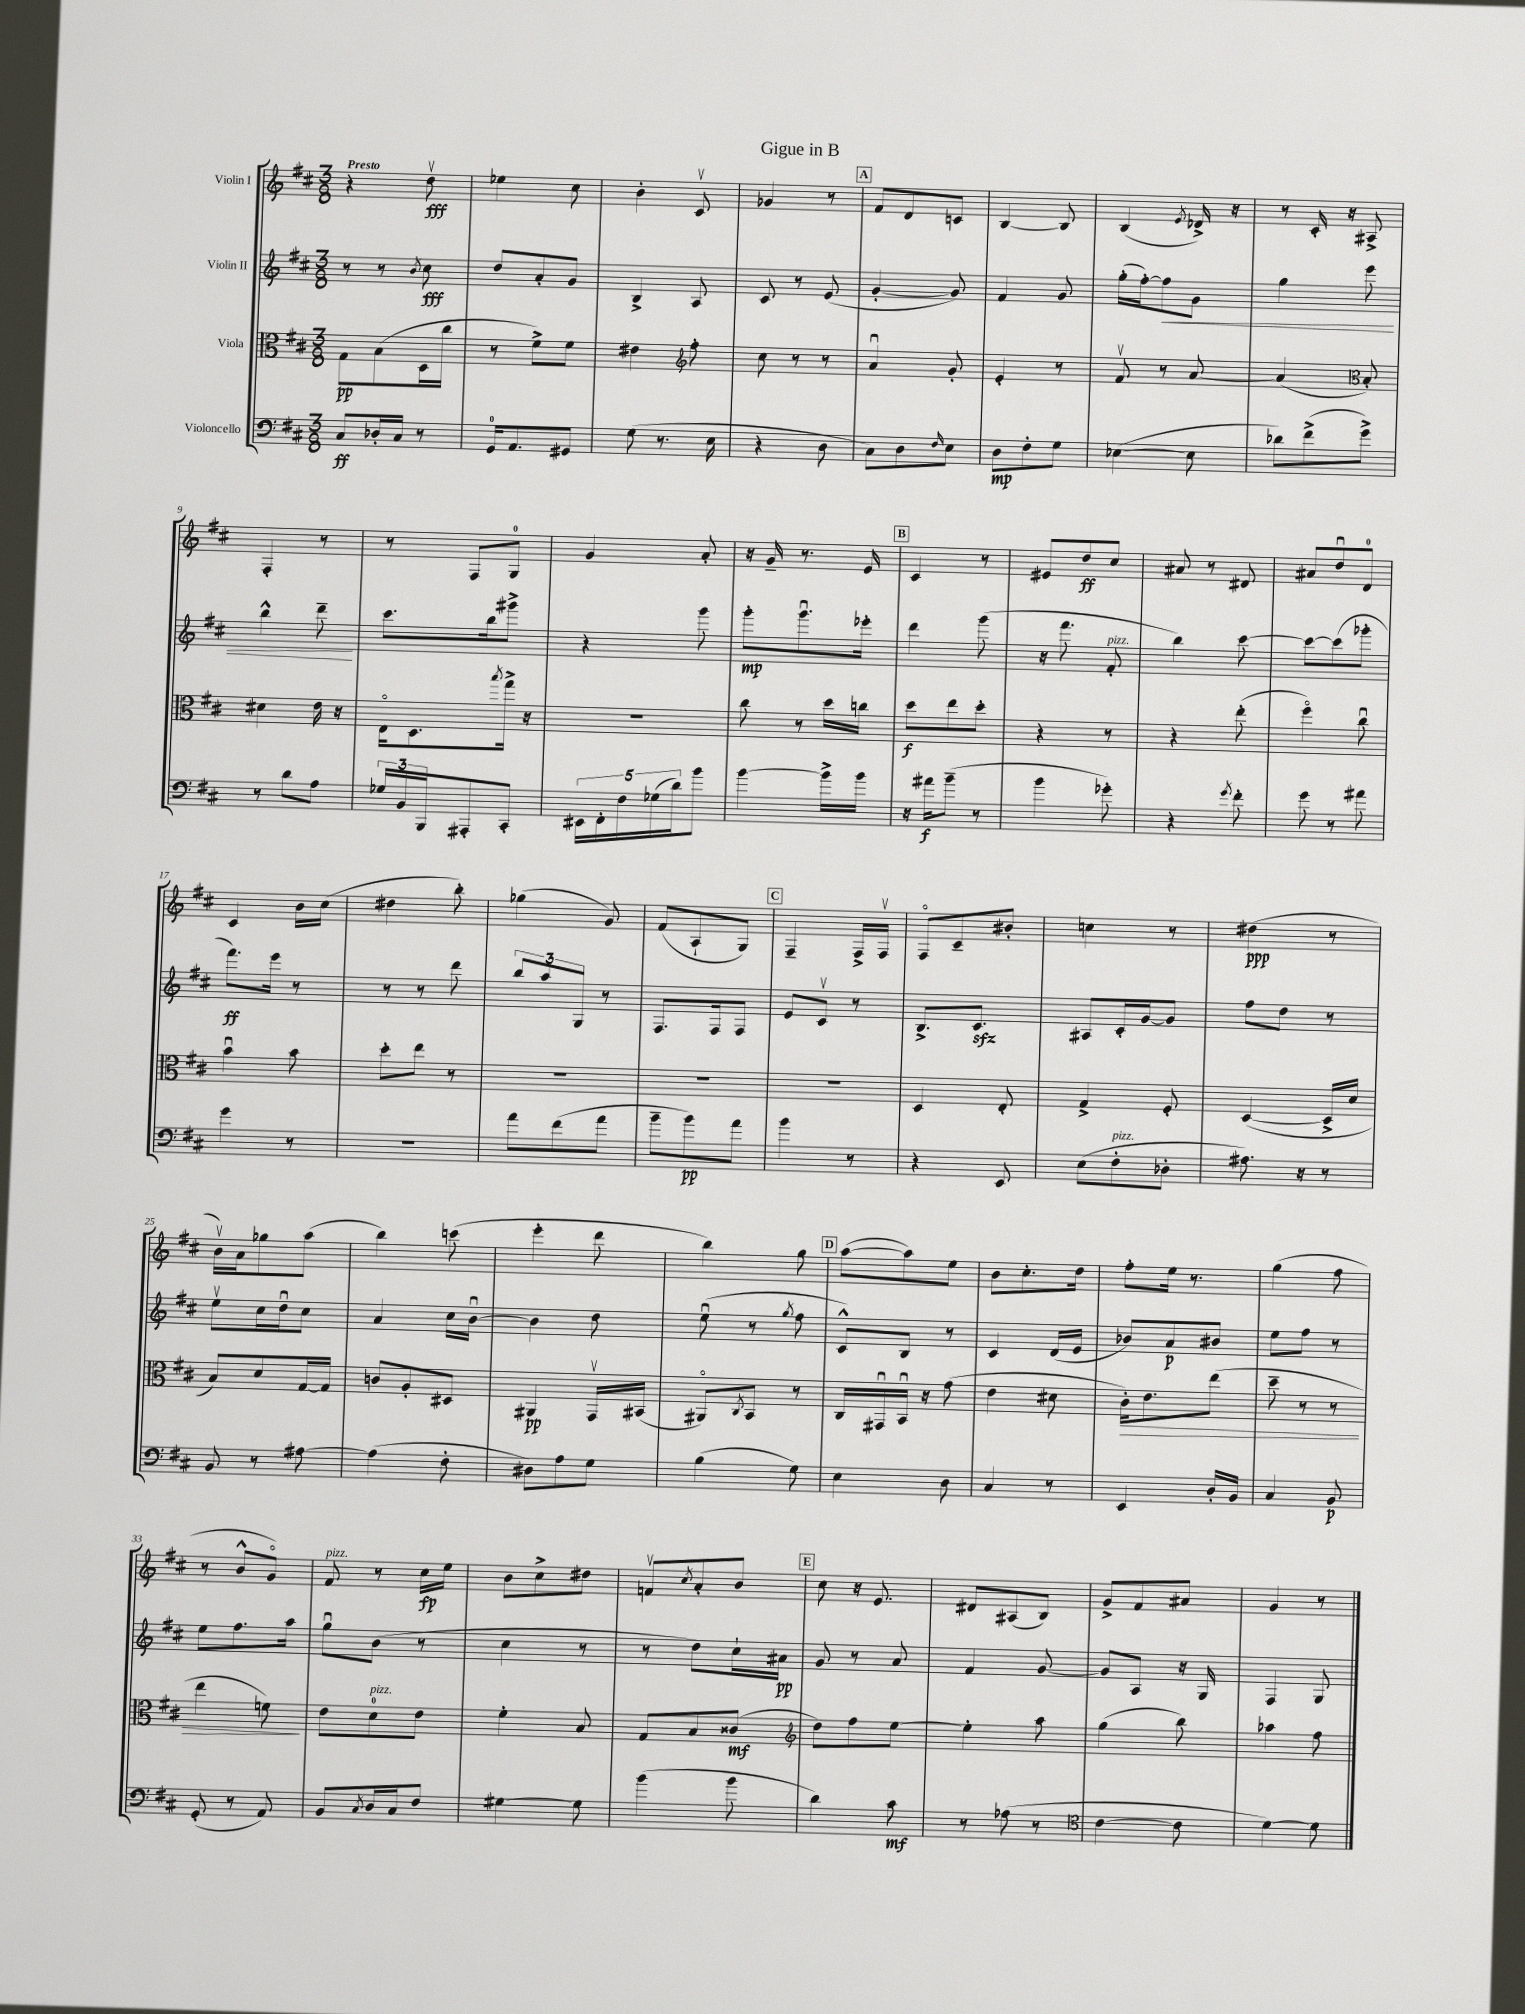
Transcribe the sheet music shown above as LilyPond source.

\header { title = "Gigue in B" }
<<
\new StaffGroup <<
\new Staff = "s0" \with { instrumentName = "Violin I" } {
    \clef treble \key d \major \numericTimeSignature \time 3/8 \tempo "Presto"
    r4 d''8\upbow\fff |
    ees''4 cis''8 |
    b'4-. cis'8\upbow |
    ges'4 r8 |
    \mark \markup { \box "A" } fis'8 d'8 c'8 |
    b4~ b8 |
    b4( \acciaccatura { e'8 } des'16->) r16 |
    r8 cis'16-. r16 ais8-> |
    fis4-. r8 |
    r8 fis8 g8-0 |
    g'4 a'8-. |
    r16 g'16-- r8. e'16 |
    \mark \markup { \box "B" } cis'4 r8 |
    eis'8 d''8\ff cis''8 |
    ais'8 r8 dis'8 |
    ais'8 d''8\downbow d'8-0 |
    cis'4 b'16 cis''16( |
    dis''4 b''8-.) |
    ges''4( g'8) |
    fis'8( a8-! g8) |
    \mark \markup { \box "C" } fis4-- fis16-> fis16\upbow |
    fis8\flageolet cis'8-- bis'8-. |
    c''4 r8 |
    dis''4\ppp( r8 |
    b'16\upbow) a'16 ges''8 a''8( |
    b''4) c'''8( |
    e'''4-. d'''8 |
    b''4) g''8 |
    \mark \markup { \box "D" } a''8~( a''8) e''8 |
    b'8 cis''8.-. d''16 |
    fis''8-. e''16 r8. |
    g''4( fis''8 |
    r8 b'8-^ g'8\flageolet) |
    fis'8^\markup { \italic "pizz." } r8 cis''16\fp e''16 |
    b'8 cis''8-> dis''8 |
    f'8\upbow \acciaccatura { cis''8 } a'8-. b'8 |
    \mark \markup { \box "E" } cis''8 r16 e'8. |
    dis'8 ais8( b8) |
    g'8-> fis'8 ais'8 |
    g'4 r8 \bar "|." |
}
\new Staff = "s1" \with { instrumentName = "Violin II" } {
    \clef treble \key d \major \numericTimeSignature \time 3/8
    r8 r8 \acciaccatura { b'8 } cis''8\fff |
    d''8 a'8-. g'8 |
    b4-> a8 |
    cis'8 r8 e'8( |
    \mark \markup { \box "A" } g'4~-. g'8) |
    fis'4 g'8 |
    g''16-.( fis''16~-.) fis''8\< g'8 |
    g''4 e'''8 |
    b''4-^ d'''8--\! |
    cis'''8. b''16 gis'''8-> |
    r4 g'''8 |
    g'''8-.\mp g'''8.\downbow ees'''16-. |
    \mark \markup { \box "B" } d'''4 g'''8( |
    r16 fis'''8. fis'8-.^\markup { \italic "pizz." } |
    b''4) cis'''8~ |
    cis'''8~ cis'''8( ges'''8-. |
    fis'''8.\ff) e'''16 r8 |
    r8 r8 d'''8 |
    \tuplet 3/2 { b''8 a''8 g8 } r8 |
    fis8. fis16 fis8 |
    \mark \markup { \box "C" } e'8 cis'8\upbow r8 |
    b8.-> cis'8.\sfz |
    ais8 cis'16-. g'16~ g'8 |
    fis''8 d''8 r8 |
    e''8\upbow cis''16 d''16\downbow cis''8 |
    a'4 cis''16 b'16~\downbow |
    b'4 d''8 |
    e''8\downbow( r8 \acciaccatura { g''8 } fis''8 |
    \mark \markup { \box "D" } cis'8-^) b8 r8 |
    cis'4 d'16( e'16 |
    bes'8) a'8\p bis'8 |
    e''8 fis''8 r8 |
    e''8 fis''8. a''16 |
    g''8\downbow b'8( r8 |
    cis''4 r8 |
    r8 d''8) cis''16-! ais'16\pp |
    \mark \markup { \box "E" } g'8 r8 a'8 |
    fis'4 g'8~ |
    g'8 a8 r16 g16 |
    fis4 g8 \bar "|." |
}
\new Staff = "s2" \with { instrumentName = "Viola" } {
    \clef alto \key d \major \numericTimeSignature \time 3/8
    g8\pp b8( d16 cis''16 |
    r8 fis'8->) fis'8 |
    eis'4 \clef treble fis''8-. |
    cis''8 r8 r8 |
    \mark \markup { \box "A" } a'4\downbow g'8-. |
    e'4-. r8 |
    fis'8\upbow r8 a'8~ |
    a'4( \clef alto b8-.) |
    dis'4 e'16 r16 |
    e16\flageolet d8. \acciaccatura { b''8 } g''16-> r16 |
    R4. |
    cis''8 r8 d''16 c''16 |
    \mark \markup { \box "B" } d''8\f e''8 d''8-. |
    r4 r8 |
    r4 e''8-.( |
    fis''4\flageolet) cis''8\downbow |
    b'4\downbow b'8 |
    d''8-. e''8 r8 |
    R4. |
    R4. |
    \mark \markup { \box "C" } R4. |
    d4 e8-. |
    g4-> fis8-. |
    d4~( d16-> d'16 |
    b8) d'8 g16~ g16 |
    c'8 a8-. dis8 |
    ais,4\pp g,16\upbow bis,16( |
    ais,8\flageolet) \acciaccatura { cis8 } b,8 r8 |
    \mark \markup { \box "D" } cis16 gis,16\downbow b,16\downbow r16 g'8( |
    e'4 dis'8 |
    cis'16-.\>) e'8. e''8( |
    d''8-- r8 r8 |
    e''4 f'8\!) |
    e'8 d'8-0^\markup { \italic "pizz." } e'8 |
    fis'4-. b8 |
    g8 b8 cisis'8\mf( |
    \mark \markup { \box "E" } \clef treble d''8) fis''8 e''8~ |
    e''4-. a''8 |
    g''4( b''8) |
    aes''4 fis''8 \bar "|." |
}
\new Staff = "s3" \with { instrumentName = "Violoncello" } {
    \clef bass \key d \major \numericTimeSignature \time 3/8
    cis8\ff des16-. cis16 r8 |
    g,16-0 a,8. gis,8 |
    g8( r8. e16 |
    r4 d8 |
    \mark \markup { \box "A" } cis8) d8 \grace { fis16 } e8 |
    d8\mp fis8-. g8 |
    ees4~( ees8 |
    des'8) fis'8->( g'8->) |
    r8 d'8 a8 |
    \tuplet 3/2 { ges16 b,16 b,,16 } ais,,8-. cis,8-. |
    \tuplet 5/4 { eis,16 fis,16-. fis16 ges16( d'16) } b'8 |
    b'4~ b'16-> b'16 |
    \mark \markup { \box "B" } r16 ais'16\f b'8--( r8 |
    b'4 ges'8-.) |
    r4 \acciaccatura { g'8 } fis'8-. |
    g'8 r8 ais'8 |
    g'4 r8 |
    R4. |
    a'8 fis'8( a'8 |
    b'8-- b'8\pp) a'8 |
    \mark \markup { \box "C" } b'4 r8 |
    r4 e,8 |
    e8( fis8-.^\markup { \italic "pizz." } des8-. |
    ais8.) r16 r8 |
    b,8 r8 ais8~ |
    ais4( fis8-. |
    dis8) a8 g8 |
    b4( g8) |
    \mark \markup { \box "D" } e4 d8 |
    cis4 r8 |
    e,4 d16-. b,16 |
    cis4 b,8\p |
    g,8-.( r8 a,8) |
    b,8 \acciaccatura { cis8 } d16 cis16 fis8 |
    gis4~ gis8 |
    b'4( b'8 |
    \mark \markup { \box "E" } d'4) cis'8\mf |
    r8 aes8( r8 |
    \clef tenor cis'4~ cis'8 |
    d'4~) d'8 \bar "|." |
}
>>
>>
